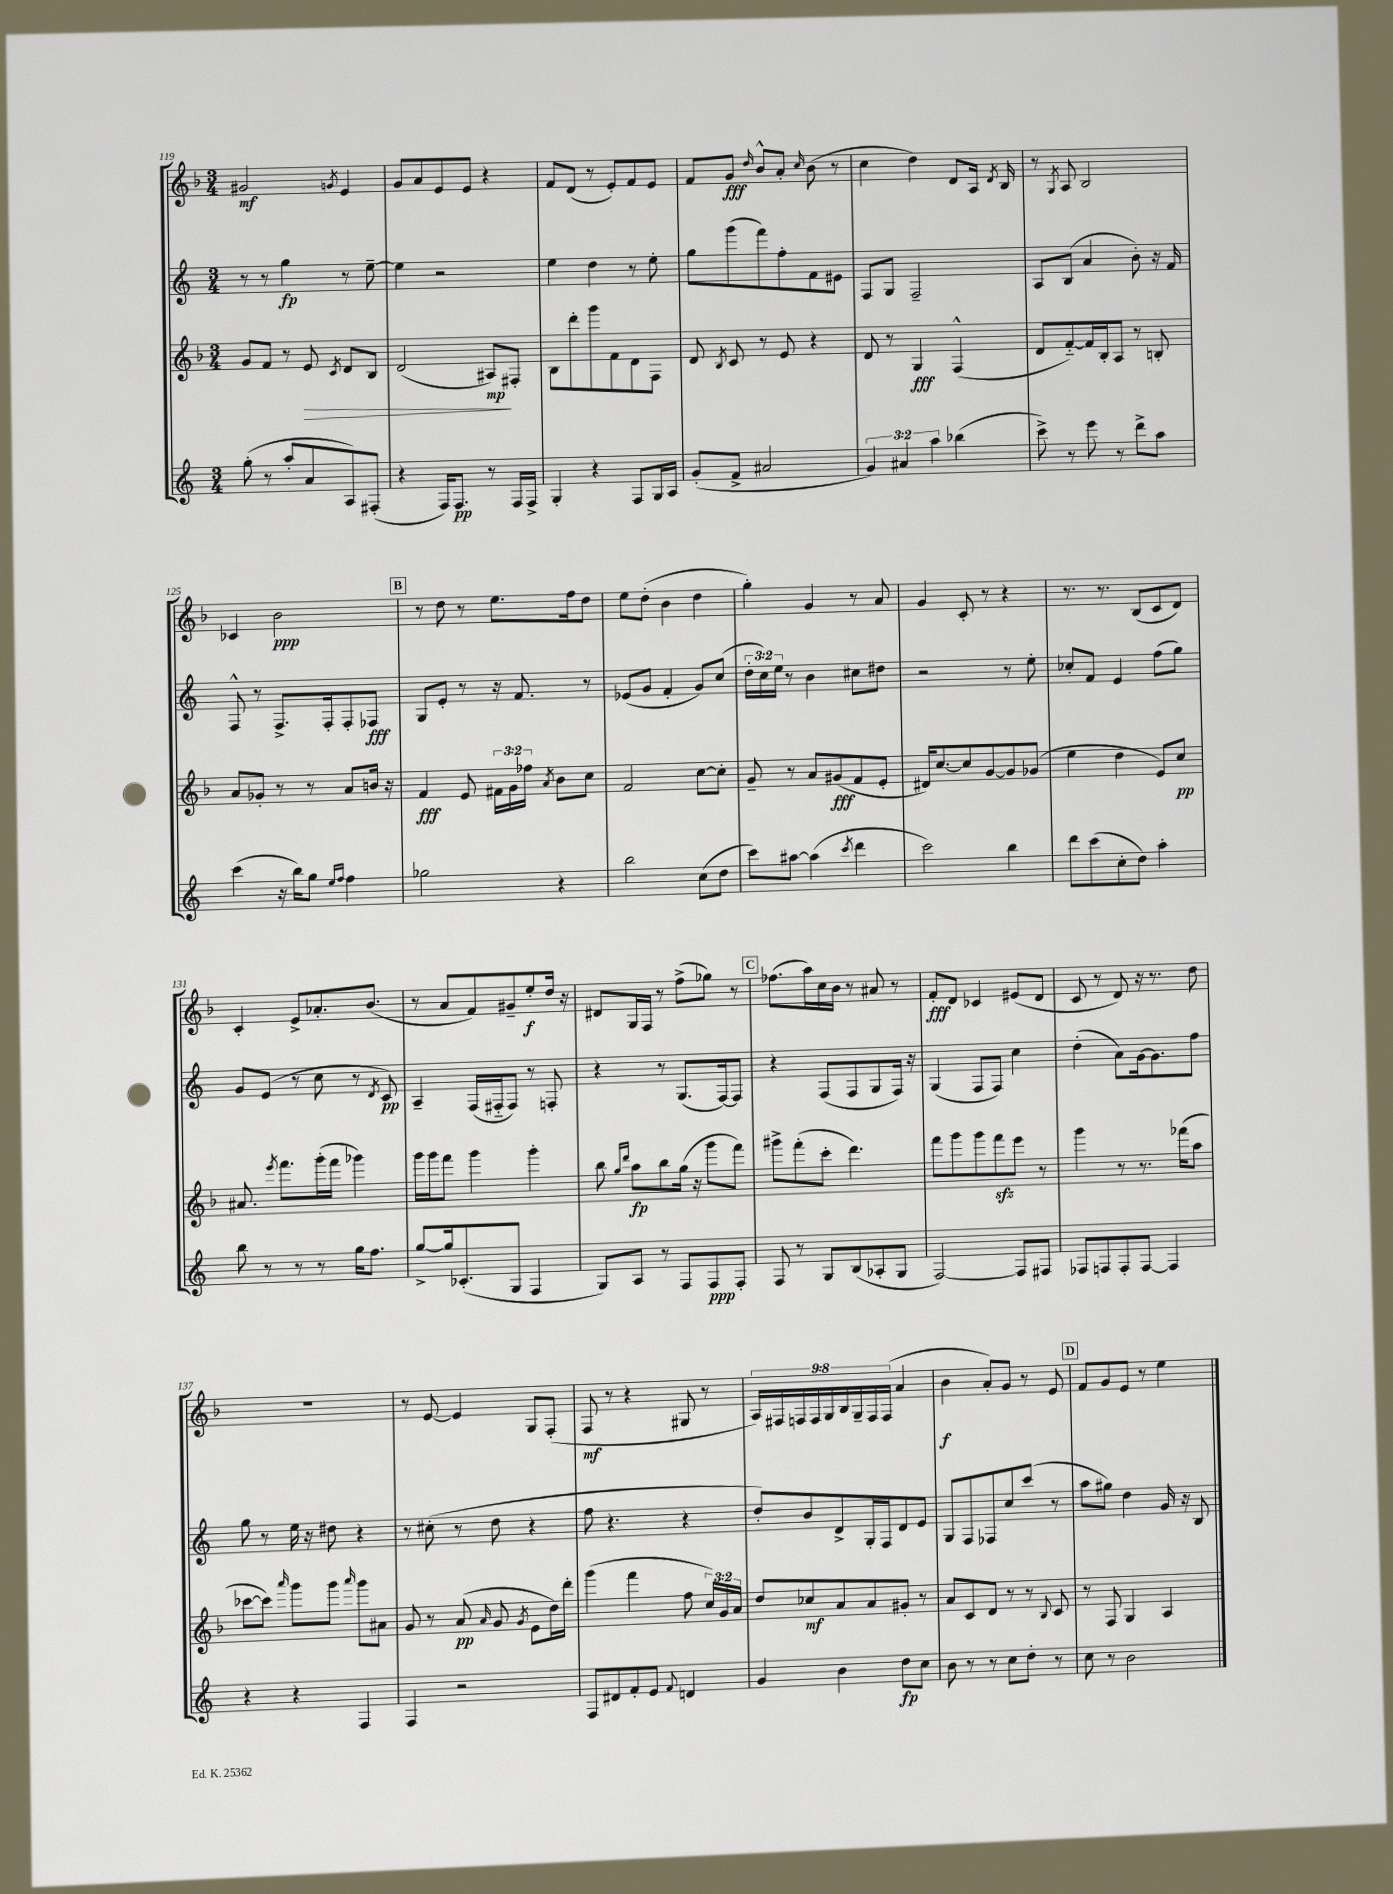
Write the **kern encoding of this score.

**kern	**kern	**kern	**kern
*staff4	*staff3	*staff2	*staff1
*clefG2	*clefG2	*clefG2	*clefG2
*k[]	*k[b-]	*k[]	*k[b-]
*M3/4	*M3/4	*M3/4	*M3/4
(8gg'	8g	8r	2g#
8r	8f	8r	.
8aa'	8r	4gg	.
8a	8e	.	.
.	8qc	.	8qg
8A)	8d	8r	4e
(8F#'	8B-	[8ee~	.
=	=	=	=
4r	(2d	4ee]	8g
.	.	.	8a
16F)	.	2r	8e
8.F	.	.	.
.	.	.	8e
8r	8A#)	.	4r
16F	8F#'	.	.
16F^	.	.	.
=	=	=	=
4G'	8B-	4ee	8f
.	8ddd'	.	(8d
4r	8ggg	4dd	8r
.	8f	.	8e')
8F	8d	8r	8f
16G	8F	8ee'	8e
16A	.	.	.
=	=	=	=
(8g'	8d	8gg	8f
.	8qB-	.	.
8f^	8c	(8ggg	8g
.	.	.	16qqdd
2a#	8r	8fff)	8b-^^
.	8e	8ff'	8a'
.	.	.	16qqcc
.	4r	8f	(8b-
.	.	8e#	8r
=	=	=	=
6g)	8d	8F	4cc
.	8r	8G	.
6a#	.	.	.
.	4G	2F~	4dd)
6aa	.	.	.
(4bb-	(4F^^	.	8d
.	.	.	16A
.	.	.	8qd
.	.	.	16B-
=	=	=	=
8ccc^)	8d	8A	8r
.	.	.	8qG
8r	[8f'~)	(8B	8A
8eee	16f]	4a	2B-
.	16B-'	.	.
8r	8A	.	.
8ddd^	8r	8b')	.
8aa	8B'	16r	.
.	.	16f	.
=	=	=	=
(4ccc	8a	8F^^	4c-
.	8g-'	8r	.
16r	8r	8.F^	2b-
16bb)	.	.	.
8gg	8r	.	.
.	.	16F'	.
16qqee	.	.	.
16qqff	.	.	.
4ff	8a	8F'	.
.	16b	8F-	.
.	16r	.	.
=	=	=	=
2gg-	4f	8G	8r
.	.	8e'	8dd
.	8e	8r	8r
.	24f#	16r	8.ee
.	24g	.	.
.	.	8.f	.
.	24ff-	.	.
.	8qa	.	.
4r	8b-	.	.
.	.	.	16ff
.	8cc	8r	8dd
=	=	=	=
2bb	2f	(8e-	8ee
.	.	8g	(8dd'
.	.	4f'	4b-
(8cc	[8cc	8g)	4dd
8dd	8cc']	(8cc	.
=	=	=	=
8ccc)	8g~	24dd'	4gg')
.	.	24cc)	.
.	.	24ee	.
[8aa#	8r	8r	.
(4aa#]	8a	4b	4g
.	(8g#	.	.
8qccc	.	.	.
4ddd	8f	8cc#	8r
.	8e'	8dd#	8a
=	=	=	=
2ccc)	16d#)	2r	4g
.	[8.cc	.	.
.	8cc]	.	8c'
.	[8g	.	8r
4bb	8g]	8r	4r
.	(8g-	8ee'	.
=	=	=	=
8ddd	4ee	8cc-'	8.r
(8ccc	.	8f	.
.	.	.	8.r
8cc'	4dd	4e	.
8dd)	.	.	(8B-
4aa'	8e)	(8ff	8c
.	8cc	8gg)	8d)
=	=	=	=
8bb	8.a#	8g	4c'
8r	.	(8e	.
.	8qeee	.	.
.	8.fff	.	.
8r	.	8r	8e^
8r	(16ggg'	8cc	8.a-'
.	16fff	.	.
16gg	4ggg-)	8r	.
8.ff	.	.	(8.b-
.	.	8qd	.
.	.	8c)	.
=	=	=	=
[8gg^	16ggg	4A~	8r
.	16ggg	.	.
16gg]	8fff	.	8a
(8.c-'	.	.	.
.	4ggg	(16F	8f)
.	.	16F#'~	.
8G	.	8F#)	8g#~
4F	4ggg'	8r	8ee'
.	.	8F'	16dd
.	.	.	16r
=	=	=	=
8G)	8bb-	4r	8d#
.	16qqgg	.	.
.	16qqddd	.	.
8A	8aa	.	16G
.	.	.	16F
8r	8bb-	8r	8r
8F	(16gg	(8.G	(8ff^
.	16r	.	.
8F	8ggg	.	8gg-)
.	.	[16F)	.
8F'	8fff)	8F]	8r
=	=	=	=
8F	8ggg#^	4r	(8.ff-
8r	(8fff'	.	.
.	.	.	16aa)
8G	8ccc'	(8F	16cc
.	.	.	16b-
(8B	4.ddd)	8F	8r
8A-'	.	8G	8a#
8G	.	16F)	8r
.	.	16r	.
=	=	=	=
[2F)	8fff	(4G	8f'
.	8ggg	.	8d
.	8ggg	8F	4c-
.	8fff	8F)	.
8F]	8eee	4cc	(8e#
8F#	8r	.	8d
=	=	=	=
8F-	4ggg	(4dd'	8c
8F	.	.	8r
8F'	8r	8a)	8d)
[8F	8.r	[16g	16r
.	.	8.g]	8.r
4F]	.	.	.
.	(16fff-	.	.
.	8aa	8ff	8dd
=	=	=	=
4r	[8ccc-	8gg	2.r
.	8ccc-])	8r	.
.	16qqaaa	.	.
4r	8ggg	16ee	.
.	.	16r	.
.	8ggg	8dd#	.
.	16qqaaa	.	.
4F	8ggg	4r	.
.	8a#	.	.
=	=	=	=
4F	8g	8r	8r
.	8r	(8cc#'	[8e
2r	(8a	8r	4e]
.	16qqa	.	.
.	8g	8dd	.
.	8qg	.	.
.	8e	4r	8G
.	16dd)	.	(8F'
.	16ddd'	.	.
=	=	=	=
8F	(4ggg	8ff	8F
8d#	.	4.r	8r
8f'	4fff	.	4r
8e	.	.	.
8qqf	.	.	.
4d	8ff	4r	8G#
.	24cc)	.	8r
.	24g	.	.
.	24a	.	.
=	=	=	=
4g	8dd	8dd')	18A)
.	.	.	18F#
.	.	.	18F
.	8cc-	8b	.
.	.	.	18F
.	.	.	18G
4b	8a	8d^	.
.	.	.	18B-
.	.	.	18G~
.	8a	16G'	.
.	.	.	18F
.	.	16F	.
.	.	.	(18F
8dd	8g#'	8d	4a
8cc	8r	8e	.
=	=	=	=
8b	8a	8G	4b-
8r	8c	8F	.
8r	8d	8F-	8a')
8cc	8r	8cc	8g
8dd'	8r	(8ccc	8r
.	8qqB-	.	.
8r	8c	8r	8e
=	=	=	=
8cc	8r	8aa	8f
8r	8F	8gg#)	8g
2b	4G	4dd	8e
.	.	.	8r
.	4A	16g	4ee
.	.	16r	.
.	.	8B	.
==	==	==	==
*-	*-	*-	*-
